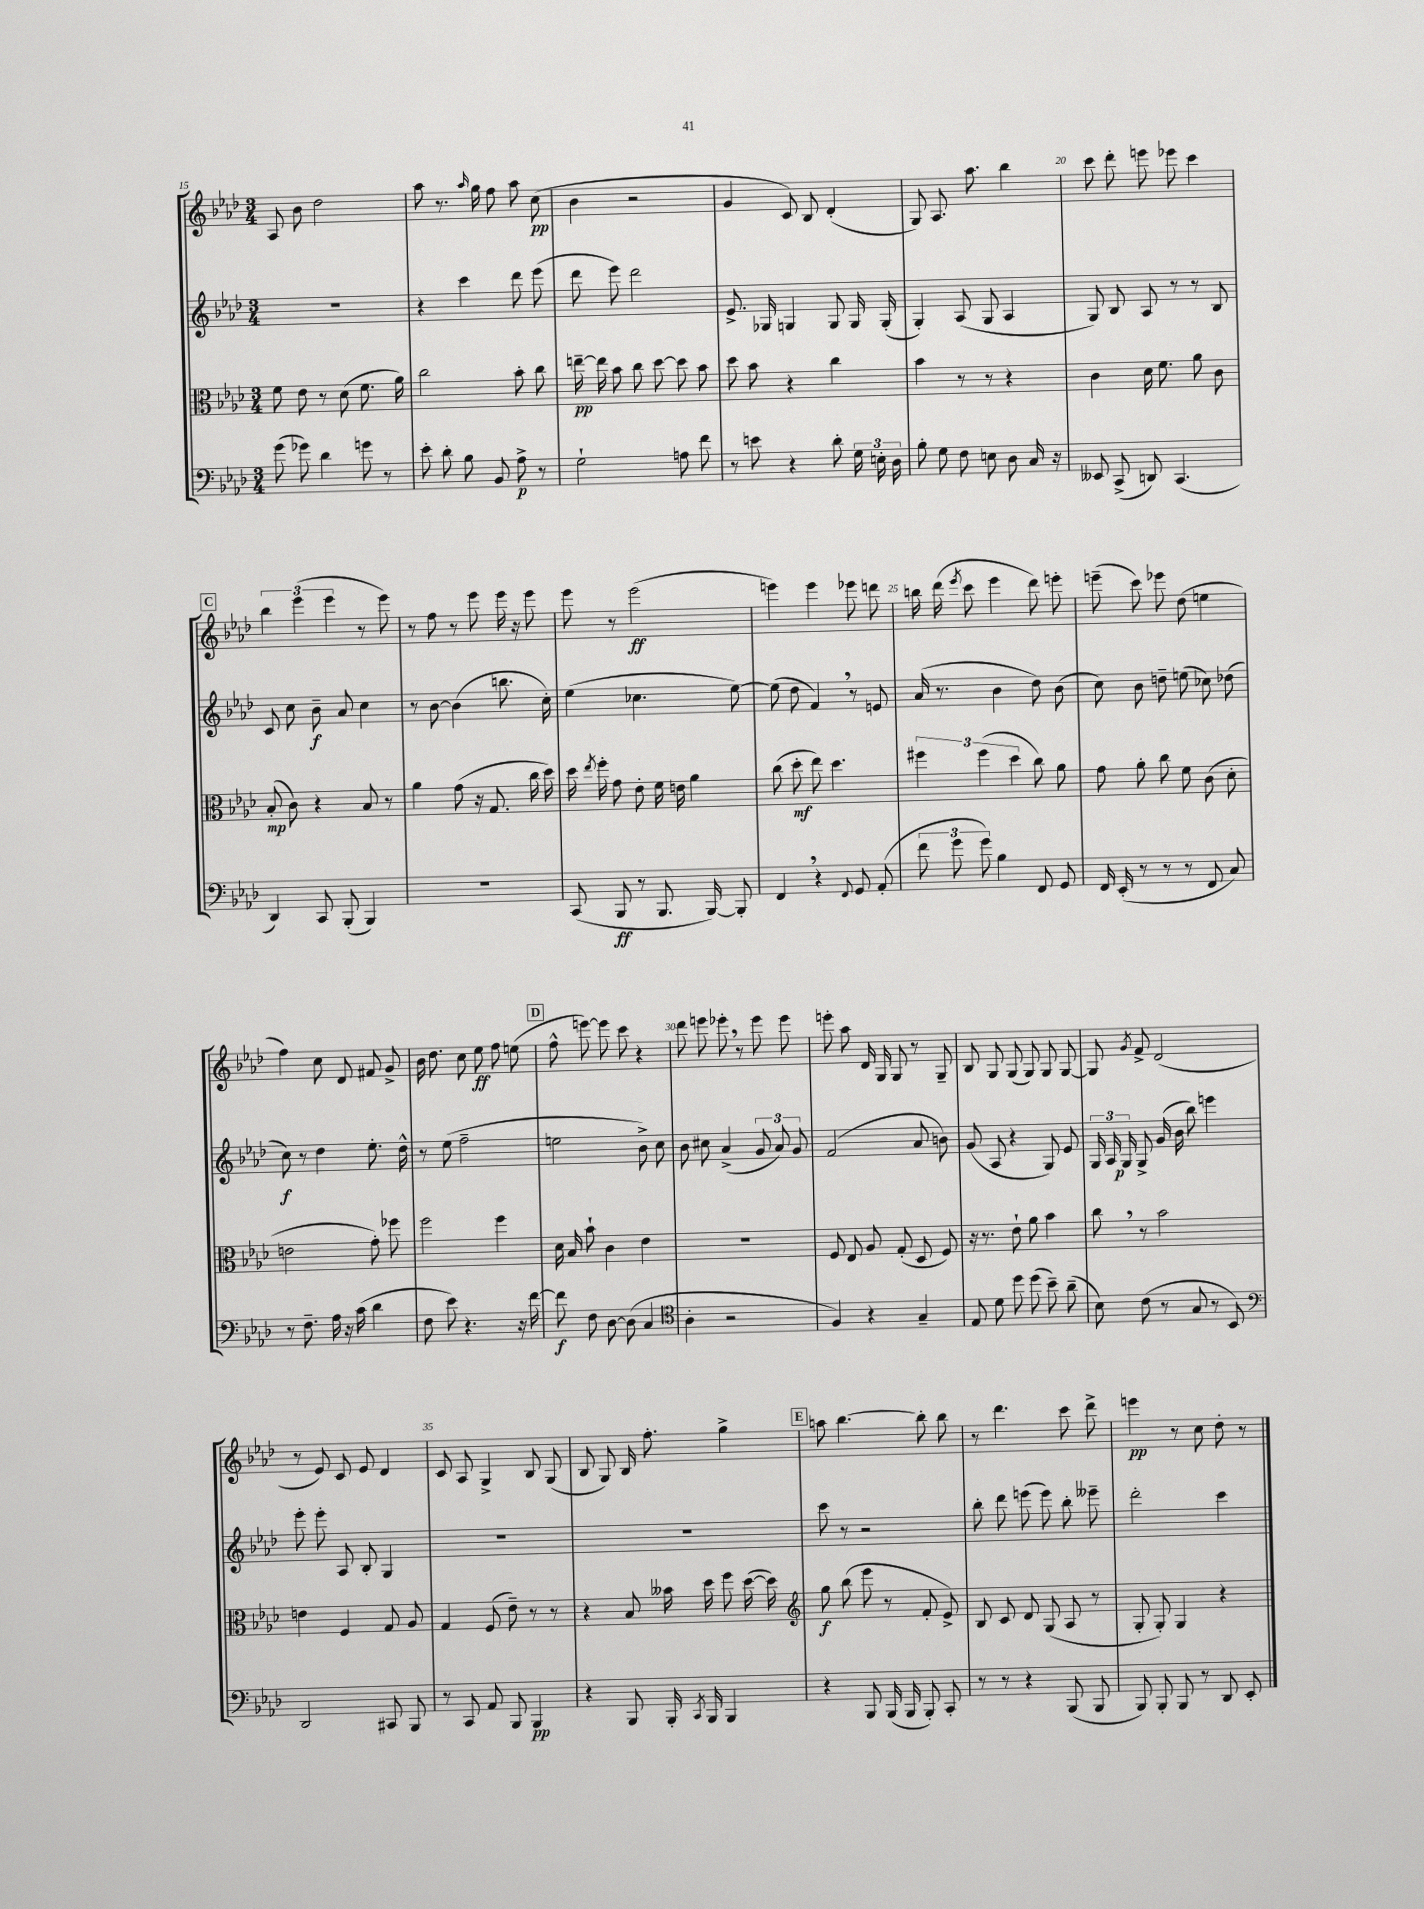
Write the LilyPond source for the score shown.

<<
\new StaffGroup <<
\new Staff = "s0" {
    \clef treble \key aes \major \numericTimeSignature \time 3/4
    \autoBeamOff aes8 bes'8 des''2 |
    aes''8 r8. \grace { aes''16 } g''16 f''8 aes''8 c''8\pp( |
    bes'4 r2 |
    g'4 c'8) bes8 des'4-.( |
    g8) aes8. aes''8. bes''4 |
    c'''8 des'''8-. e'''8 ees'''8 c'''4 |
    \mark \markup { \box "C" } \tuplet 3/2 { bes''4 ees'''4( ees'''4 } r8 ees'''8) |
    r8 f''8 r8 ees'''8 ees'''16 r16 ees'''8 |
    ees'''8 r8 ees'''2\ff( |
    e'''4) e'''4 ees'''8 d'''8 |
    b''16 des'''16( \acciaccatura { ees'''8 } c'''8 ees'''4 des'''8) e'''8-. |
    e'''8--( c'''8) ees'''8 des''8( e''4 |
    f''4) c''8 des'8 fis'8 g'8-> |
    bes'16 des''8. c''8 ees''8\ff f''8 e''8( |
    \mark \markup { \box "D" } f''8-^ e'''8~) e'''8 c'''8 r4 |
    des'''8 e'''8 ees'''8-. \breathe r8 ees'''8 ees'''8 |
    e'''8-. aes''8 des'16 g16 g8 r8 g8-- |
    bes8 g8 g8( g8) g8 g8~ |
    g8 \acciaccatura { g'8 } f'8-> des'2( |
    r8 ees'8) c'8 ees'8 des'4 |
    c'8 aes8 g4-> bes8 g8( |
    bes8 g8) bes16 f''8.-. g''4-> |
    \mark \markup { \box "E" } a''8 bes''4.~ bes''8-. bes''8 |
    r8 des'''4. c'''8 des'''8-> |
    e'''4\pp r8 c''8 des''8-. r8 \bar "|." |
}
\new Staff = "s1" {
    \clef treble \key aes \major \numericTimeSignature \time 3/4
    \autoBeamOff R2. |
    r4 c'''4 des'''8 ees'''8( |
    des'''8 ees'''8) des'''2 |
    ees'8.-> ges16 g4 g8 g16 g16-.( |
    g4-.) aes8( g8 aes4 |
    g8) bes8 aes8 r8 r8 bes8 |
    \mark \markup { \box "C" } c'8 c''8 bes'8--\f aes'8 c''4 |
    r8 bes'8~ bes'4( b''8. c''16-.) |
    ees''4( ces''4. ees''8~) |
    ees''8( des''8 f'4) \breathe r8 e'8 |
    aes'16( r8. bes'4 des''8) bes'8( |
    c''8) bes'8 d''8-- e''8( ces''8) des''8( |
    c''8\f) r8 des''4 ees''8.-. des''16-^ |
    r8 ees''8( f''2-- |
    \mark \markup { \box "D" } e''2 bes'8->) c''8 |
    bes'8 cis''8 aes'4->( \tuplet 3/2 { g'8 aes'8) g'8 } |
    f'2( aes'8 b'8) |
    g'8( aes8 r4 g8) ees'8 |
    \tuplet 3/2 { g16 aes16 g16\p } g8-> g'16( bes'16 bes''8) e'''4 |
    ees'''8-. ees'''8-. aes8 bes8-. g4 |
    R2. |
    R2. |
    \mark \markup { \box "E" } c'''8 r8 r2 |
    bes''8-. des'''8 e'''8( e'''8) bes''8-. eeses'''8-- |
    des'''2-. c'''4 \bar "|." |
}
\new Staff = "s2" {
    \clef alto \key aes \major \numericTimeSignature \time 3/4
    \autoBeamOff f'8 ees'8 r8 des'8( f'8. aes'16) |
    c''2 bes'8-. c''8 |
    e''16~--\pp e''16 bes'8 c''8 des''8~ des''8 bes'8 |
    des''8 bes'8 r4 c''4 |
    bes'4 r8 r8 r4 |
    c'4 des'16 f'8. aes'8 c'8 |
    \mark \markup { \box "C" } bes8-.\mp( c'8) r4 bes8 r8 |
    aes'4 g'8( r16 g8. c''16 des''16) |
    des''16 \acciaccatura { ees''8 } f''16-. g'8 ees'8-. f'16 e'16 aes'4 |
    c''8( des''8-.\mf ees''8) des''4. |
    \tuplet 3/2 { fis''4 fis''4( des''4 } c''8) aes'8 |
    g'8 aes'8-. c''8 f'8 c'8( des'8-. |
    e'2 g'8-.) fes''8 |
    f''2 f''4 |
    \mark \markup { \box "D" } des'16 bes16 bes'8-! c'4 ees'4 |
    R2. |
    f8 ees8 aes8 g8-.( des8 f8) |
    r16 r8. ees'8-! aes'8 bes'4 |
    c''8 \breathe r8 bes'2 |
    e'4 f4 g8 aes8 |
    g4 f8( ees'8--) r8 r8 |
    r4 bes8 beses'16 des''16 f''8 des''16~( des''16) |
    \mark \markup { \box "E" } \clef treble g''8\f bes''8( ees'''8 r8 f'8-. ees'8->) |
    bes8 c'8 des'8 g8( aes8 r8 |
    g8-. g8-.) g4 r4 \bar "|." |
}
\new Staff = "s3" {
    \clef bass \key aes \major \numericTimeSignature \time 3/4
    \autoBeamOff g'8( ges'8) des'4 g'8 r8 |
    ees'8-. des'8-. bes8 bes,8 aes8->\p r8 |
    g2-! a8 f'8 |
    r8 e'8 r4 des'8-. \tuplet 3/2 { g16 e16-. des16 } |
    bes8-. g8 f8 e8 des8 c16 r16 |
    eeses,8 c,8->( d,8) c,4.( |
    \mark \markup { \box "C" } des,4) c,8 bes,,8-.( bes,,4) |
    R2. |
    c,8( bes,,8\ff r8 bes,,8. bes,,16~) bes,,8-. |
    f,4 \breathe r4 \appoggiatura { f,8 } g,8 aes,8-.( |
    \tuplet 3/2 { f'8 g'8 g'8) } bes4 f,8 g,8 |
    f,16 ees,16-.( r8 r8 r8 f,8 c8) |
    r8 f8.-- aes16 r16 c'16( des'4 |
    f8 ees'8) r4. r16 f'16~ |
    \mark \markup { \box "D" } f'8\f f8 des8~ des8( c4 |
    \clef tenor aes4-. r2 |
    f4) r4 g4-- |
    ees8 des'8 des''8 des''8( bes'8--) aes'8--( |
    bes8) c'8( r8 g8 r8 bes,8) |
    \clef bass des,2 cis,8 bes,,8 |
    r8 c,8 aes,8 bes,,8 bes,,4\pp |
    r4 bes,,8 bes,,16-. \acciaccatura { c,8 } bes,,16 bes,,4 |
    \mark \markup { \box "E" } r4 bes,,8 bes,,16( bes,,16 bes,,8-.) c,8-. |
    r8 r8 r4 bes,,8( bes,,8 |
    bes,,8) bes,,8-. bes,,8 r8 des,8 ees,8-. \bar "|." |
}
>>
>>
\layout { \context { \Score currentBarNumber = #15 \override BarNumber.break-visibility = ##(#f #t #t) barNumberVisibility = #(every-nth-bar-number-visible 5) } }
